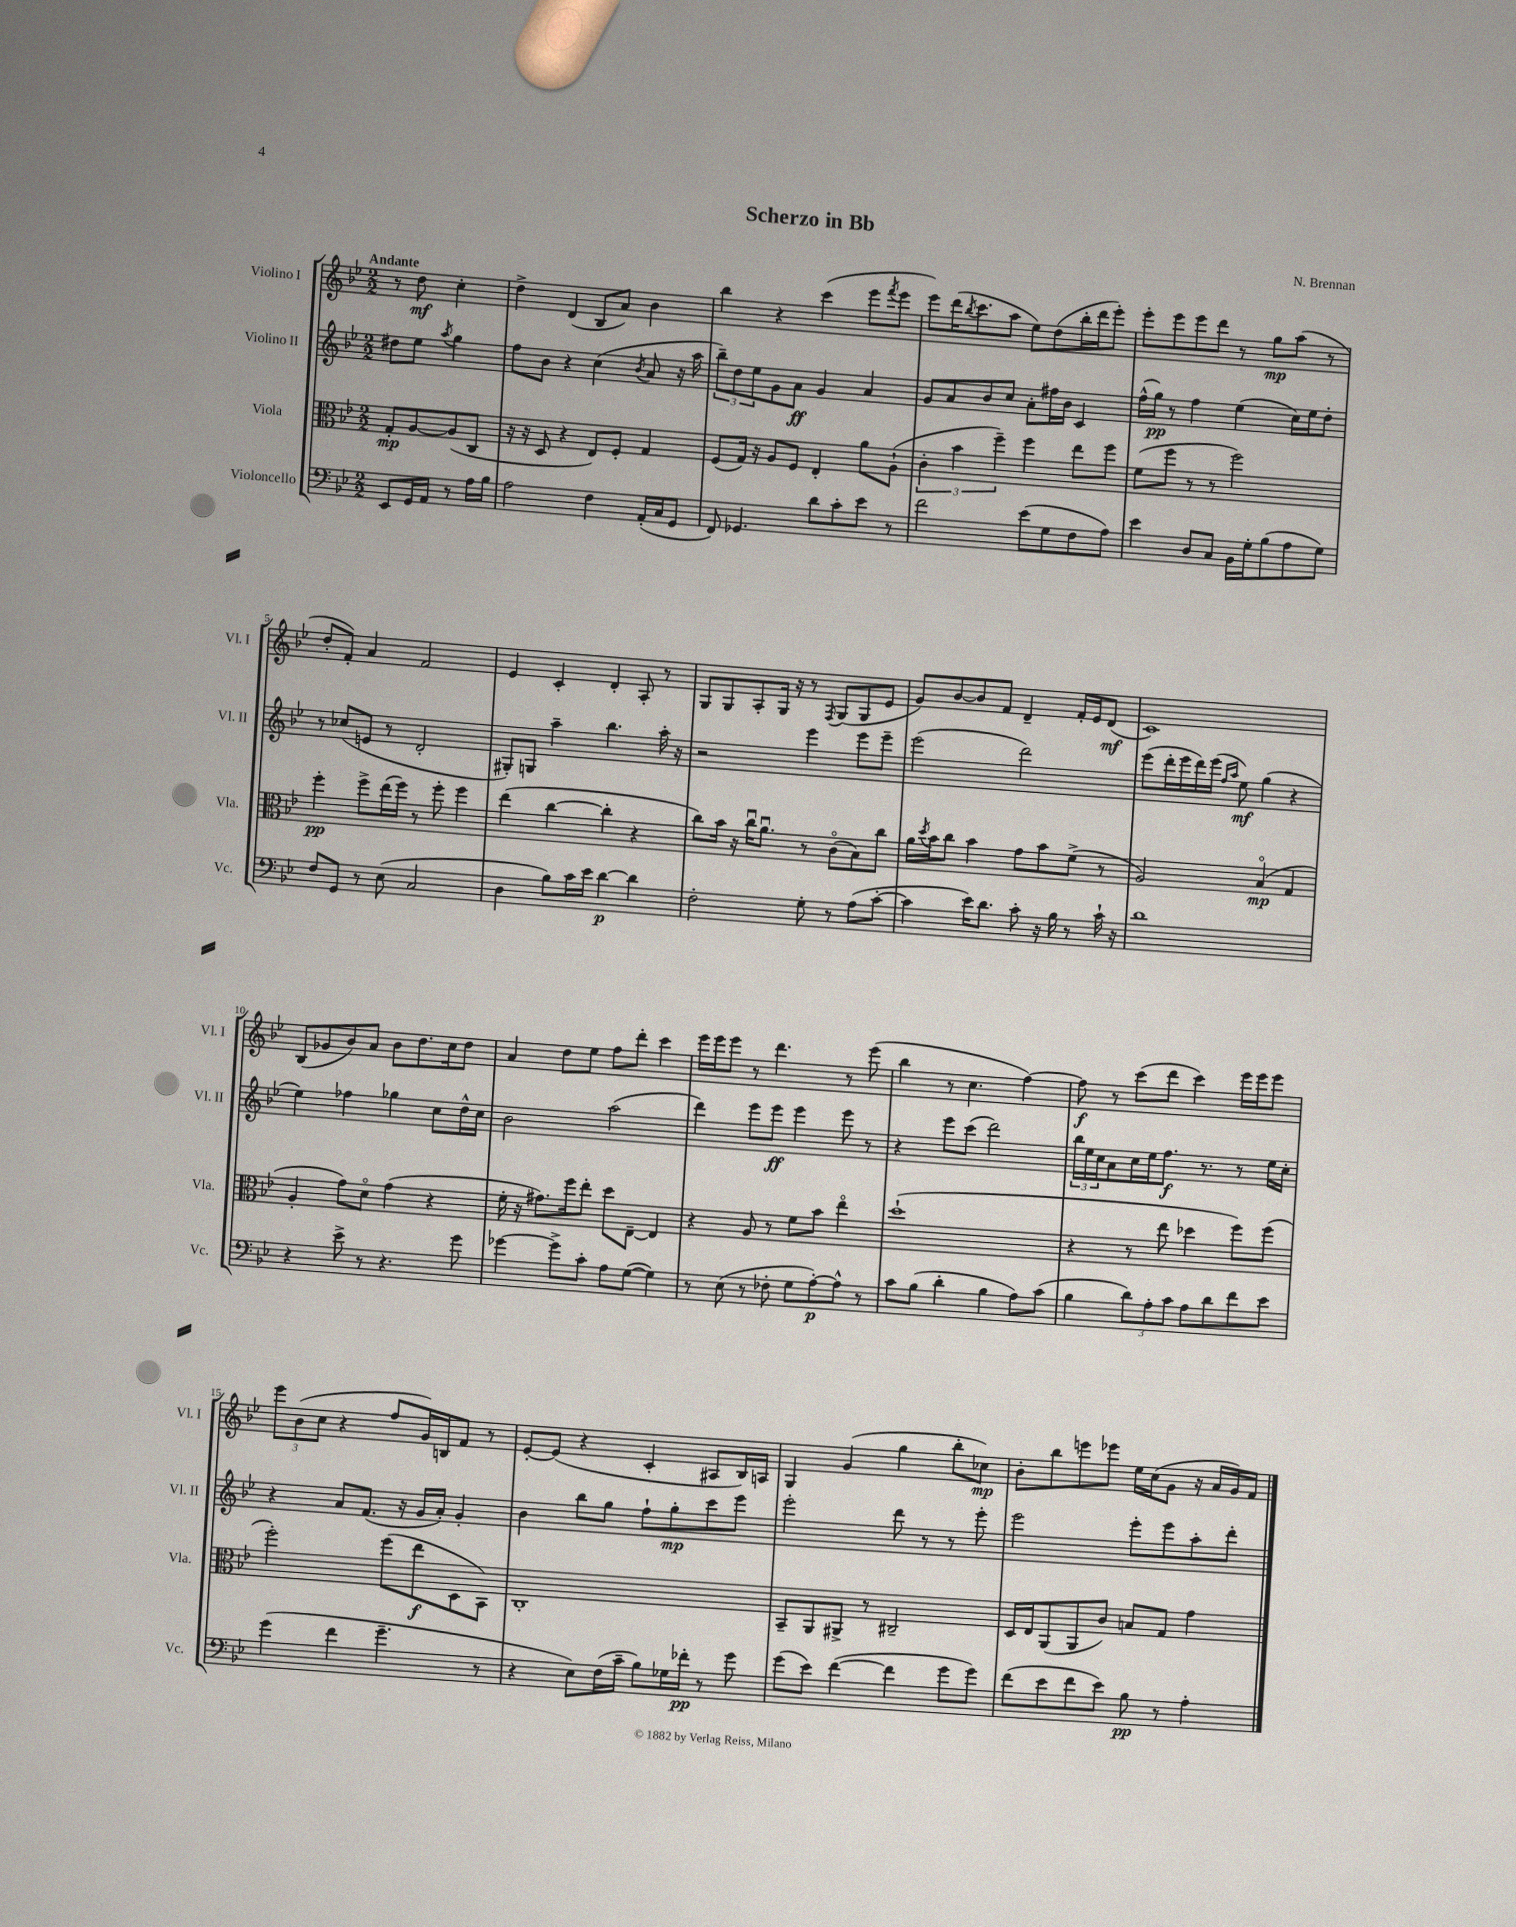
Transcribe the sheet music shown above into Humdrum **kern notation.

**kern	**kern	**kern	**kern
*staff4	*staff3	*staff2	*staff1
*clefF4	*clefC3	*clefG2	*clefG2
*k[b-e-]	*k[b-e-]	*k[b-e-]	*k[b-e-]
*M2/2	*M2/2	*M2/2	*M2/2
8EE-	8G'	8dd#	8r
16GG	[8A	8ee-	8dd
16AA	.	.	.
.	.	8qaa	.
8r	(8A]	4gg	4cc'
16A	8C	.	.
16B-	.	.	.
=	=	=	=
2A	16r	8ff	4dd^
.	16r	.	.
.	8D	8b-	.
.	4r	4r	(4d
4F	8E-)	(4cc	8B-
.	8F'	.	8a)
.	.	8qb-	.
(16AA'	4G	8a	4b-
16C	.	.	.
8GG	.	16r	.
.	.	16aa	.
=	=	=	=
8FF)	(8F	12bb-~)	4bb-
.	.	12dd	.
4.GG-	16G)	.	.
.	.	12ee-	.
.	16r	.	.
.	8A	8g	4r
.	8F	8a	.
8d	4E-'	4g	(4ccc
8c'	.	.	.
8e-	8a	4a	8eee-
.	.	.	8qfff
8r	(8A`	.	8eee-
=	=	=	=
2f	6c'	8g	8eee-)
.	.	8a	(16ddd
.	6b-	.	.
.	.	.	8qbb-
.	.	.	8.ccc
.	.	8b-	.
.	6ff~)	.	.
.	.	8cc	8aa
(8e-	4ff	8a'	8ee-)
8G	.	16ff#	(8dd
.	.	16b-	.
8F	8ee-	4c	16bb-'
.	.	.	16ddd
8A)	8ff	.	8eee-')
=	=	=	=
4e-	(8f	(16ff^^	8eee-'
.	.	16gg)	.
.	8ff	8r	8eee-
8D	8r	4ff	8eee-
8C	8r	.	8ddd
16BB-	2ff)	(4ee-	8r
16G'	.	.	.
(8B-	.	.	8gg
8A	.	16cc)	(8aa
.	.	16ee-	.
8G)	.	8dd'	8r
=	=	=	=
8F	4ff'	8r	8dd'
8GG	.	(8cc-	8f')
8r	8ff^	8e	4a
(8E-	(16ee-	8r	.
.	16ff)	.	.
2C	8r	2d'	2f
.	8ff'	.	.
.	4ff	.	.
=	=	=	=
4D	(4ee-	8G#')	4e-
.	.	8G	.
8B-)	[4cc	4aa~	4c'
16c	.	.	.
16e-	.	.	.
[4d	4cc']	4.bb-	4d'
4d]	4r	.	8A'
.	.	16aa'	8r
.	.	16r	.
=	=	=	=
2F'	8cc)	2r	8G
.	16b-	.	8G
.	16r	.	.
.	16ccu	.	8A'
.	8.au	.	.
.	.	.	16G
.	.	.	16r
8G'	8r	4eee-	8r
.	.	.	8qF
8r	(8co	.	(8G
(8A	8B-)	8eee-	8G
[8c'	8cc	8eee-~	8e-
=	=	=	=
4c]	16a	(2eee-	8g)
.	8qdd	.	.
.	16b-	.	.
.	8cc	.	[8b-
16e-)	4b-	.	8b-]
8.d	.	.	.
.	.	.	8f
8c'	8g	2ddd)	4d~
16r	8b-	.	.
16B-	.	.	.
8r	(8f^	.	16f'
.	.	.	16e-
16c`	8r	.	(8d
16r	.	.	.
=	=	=	=
1d	2A)	(8eee-	1c)
.	.	16ddd'	.
.	.	16eee-	.
.	.	16ddd)	.
.	.	(16eee-	.
.	.	16qqff	.
.	.	16qqaa	.
.	.	8ee-)	.
.	(4B-o	(4gg	.
.	4G	4r	.
=	=	=	=
4r	4A'	4ee-)	(8B-
.	.	.	8g-
8e-^	8g)	4ff-	8b-)
8r	8do	.	8a
4.r	(4g	4gg-	8b-
.	.	.	8.dd
.	4r	8cc	.
.	.	.	16cc
8g	.	16dd^^	8dd
.	.	16cc	.
=	=	=	=
[4g-	16f'	2b-	4a
.	16r	.	.
.	8.g#)	.	.
8g-^]	.	.	8dd
.	16ff	.	.
8c'	8ee-'	.	8ee-
8A	8dd	(2aa	8ff
([8G	[8E-~	.	8ddd'
4G])	4E-]	.	4ccc
=	=	=	=
8r	4r	4ddd)	16eee-
.	.	.	16eee-
(8E-	.	.	8eee-
8r	8A	8eee-	8r
8F-'	8r	8eee-	4.ddd
8G	8f	4eee-	.
[8A')	8b-	.	.
8A^^]	4ee-o	8eee-	8r
8r	.	8r	(8eee-
=	=	=	=
8c	(1dd`	4r	4bb-
(8B-	.	.	.
4d'	.	8eee-	8r
.	.	(8ccc	4.cc
4B-	.	2ddd)	.
8A)	.	.	[4ff)
(8c	.	.	.
=	=	=	=
4B-	4r	24bb-	8ff]
.	.	24ee-	.
.	.	24cc	.
.	.	8a	8r
12d)	8r	16cc	(8ccc
.	.	16ee-	.
12A'	.	.	.
.	8ee-	8.ff	8ddd
12c	.	.	.
8A	4dd-	.	4ccc)
.	.	8.r	.
8d	.	.	.
8f	8ff)	8r	16eee-
.	.	.	16eee-
8e-	(8ff	16ee-	8eee-
.	.	16cc'	.
=	=	=	=
(4g	2ff')	4r	12eee-
.	.	.	(12b-
.	.	.	12cc
4f	.	8a	4r
.	.	(8.f	.
4.g~	(8ff	.	8ff
.	.	16r	.
.	8ee-	16g	16g)
.	.	16a')	16B
.	8D	4g'	8f
8r	8BB-)	.	8r
=	=	=	=
4r	1C'	4b-	[8e-'
.	.	.	(8e-]
8E-)	.	8bb-	4r
(16F	.	8gg	.
16c~	.	.	.
8B-)	.	8ff`	4c'
16G-	.	8gg'	.
16f-'	.	.	.
8r	.	8ccc	8A#
8g	.	8eee-	16B-)
.	.	.	16A
=	=	=	=
(8g	8BB-~	2eee-'	4G
8e-)	8AA	.	.
([4f	8AA#^	.	(4g
.	8r	.	.
4f]	2C#~	8ddd	4gg
.	.	8r	.
8g	.	8r	8bb-'
8g)	.	8eee-'	8cc-)
=	=	=	=
(8f	16D	2eee-	8b-'
.	16E-	.	.
8e-	(8AA	.	8bb-
8f	8AA	.	8eee
8e-)	8c)	.	8eee-
8B-	8B	8eee-'	16ee-
.	.	.	(16cc
8r	8G	8eee-	8g
4A'	4g	8aa'	16r
.	.	.	16a
.	.	8ddd'	16g)
.	.	.	16f
==	==	==	==
*-	*-	*-	*-
